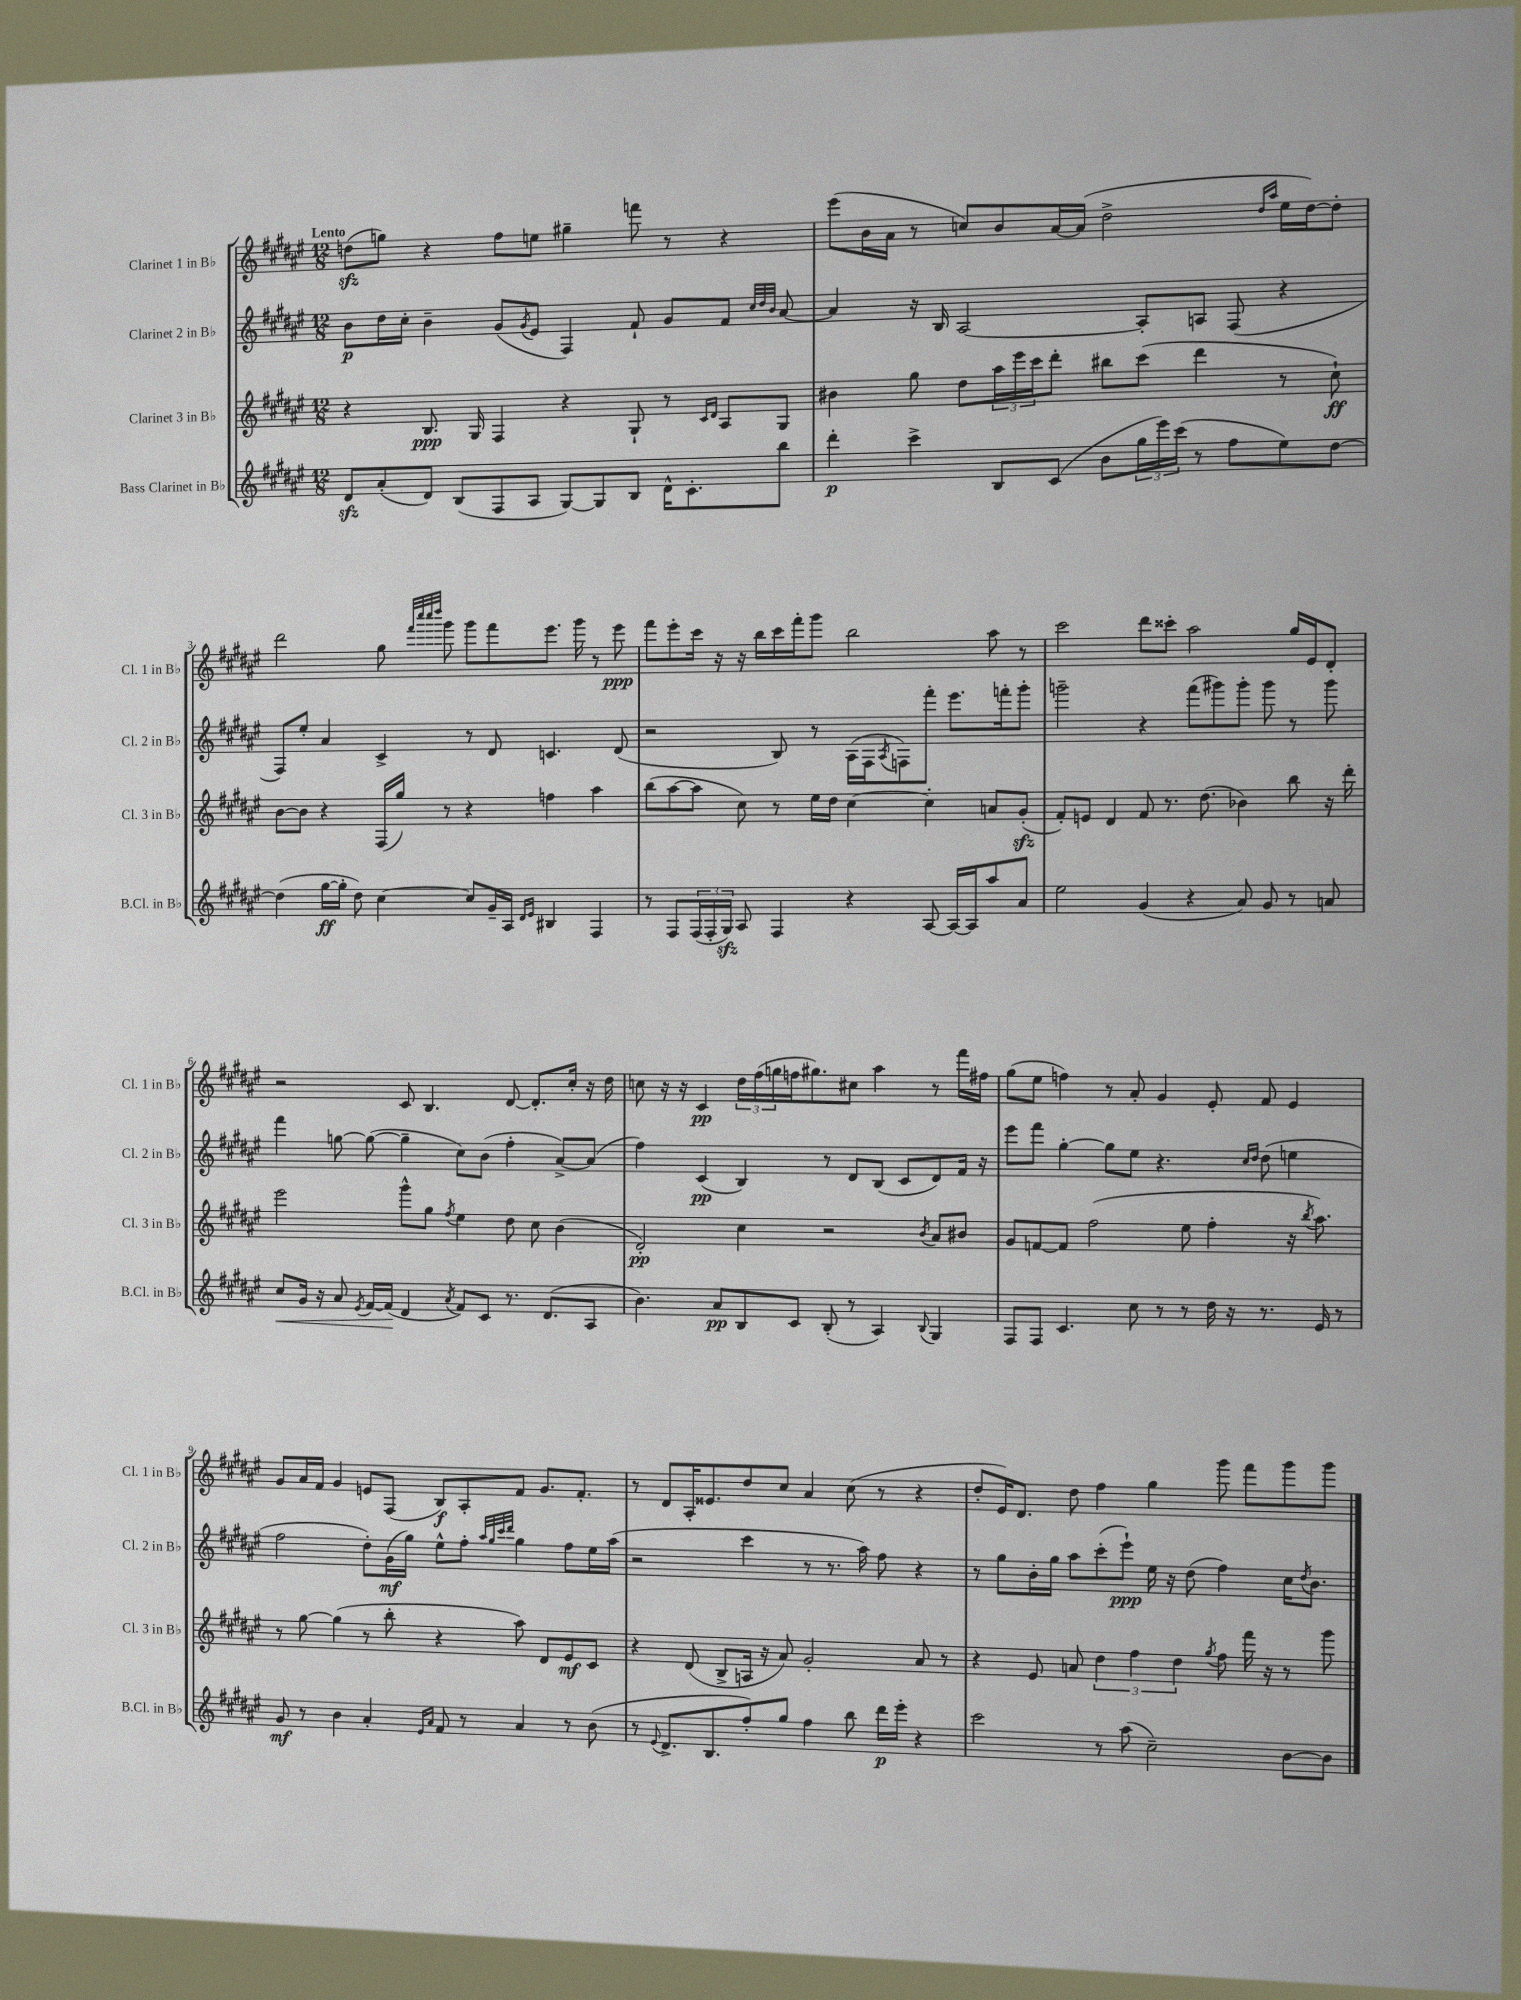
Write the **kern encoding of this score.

**kern	**kern	**kern	**kern
*staff4	*staff3	*staff2	*staff1
*clefG2	*clefG2	*clefG2	*clefG2
*k[f#c#g#d#a#e#]	*k[f#c#g#d#a#e#]	*k[f#c#g#d#a#e#]	*k[f#c#g#d#a#e#]
*M12/8	*M12/8	*M12/8	*M12/8
8d#/L	4r	8b\L	(8dd\L
(8a#'/	.	16dd#\L	8gg\J)
.	.	16cc#'\JJ	.
8d#/J)	8.B/	4b~\	4r
(8B/L	.	.	.
.	16G#/	.	.
8F#/	4F#/	(8g#/L	8ff#\L
.	.	8qg#/	.
8A#/J	.	8e#/J	8ee\J
[8G#/L)	4r	4F#/)	4gg#~\
8G#/]	.	.	.
8B/J	8G#`/	8f#`/	8fff\
16d#^^\LK	8r	8g#/L	8r
8.c#'\	.	.	.
.	16qqc#/LL	.	.
.	16qqd#/JJ	.	.
.	8A#/L	8f#/J	4r
.	.	32qqcc#/LLL	.
.	.	32qqdd#/	.
.	.	32qqb/JJJ	.
8bb\J	8G#/J	[8a#/	.
=	=	=	=
4ddd#'\	4b#\	4a#/]	(8eee#\L
.	.	.	16b\L
.	.	.	16a#\JJ
4ccc#^\	8gg#\	16r	8r
.	.	16B/	.
.	8dd#\L	[2A#/	8cc/L)
8B/L	24aa#\L	.	8b/
.	24eee#\	.	.
.	24ccc#\J	.	.
(8c#/J	8ddd#'\J	.	[16a#/L
.	.	.	(16a#/]JJ
8b\L	8bb#\L	.	2dd#^\
24gg#\L	(8ccc#\J	8A#'/]L	.
24eee#\)	.	.	.
(24ccc#\JJ	.	.	.
8r	4ddd#\	8A/J	.
8ff#\L	.	(8F#/	.
.	.	.	16qqdd#/LL
.	.	.	16qqaa#/JJ
8ee#\)	8r	4r	16ee#\LL
.	.	.	[16dd#\J)
[8dd#\J	8cc#`\)	.	8dd#'\]J
=	=	=	=
(4dd#\]	[8b\L	8F#/L)	2ddd#\
.	8b\]J	8ee#'/J	.
[16gg#\LL	4r	4a#/	.
16gg#'\]JJ	.	.	.
8dd#\)	.	.	.
[4cc#\	(16F#/LL	4c#^/	8gg#\
.	16gg#/JJ)	.	.
.	.	.	32qqfff#/LLL
.	.	.	32qqcccc#/
.	.	.	32qqcccc#/
.	.	.	32qqdddd#/JJJ
.	8r	.	8ggg#\
8cc#/]L	4r	8r	8ggg#\L
16g#~/L	.	8d#/	8fff#\
16A#/JJ	.	.	.
16qqd#/LL	.	.	.
16qqe#/JJ	.	.	.
4B#/	4ff\	4.c/	8.eee#\J
.	.	.	16ggg#\
4F#/	4aa#\	.	8r
.	.	(8d#/	8eee#\
=	=	=	=
8r	(8bb\L	2r	8fff#\L
8F#/L	[8aa#\	.	8eee#'\
(24F#/L	8aa#\]J	.	16ccc#\Jk
24F#'/	.	.	.
.	.	.	16r
24G#/JJ)	.	.	.
8A#/	8cc#\)	.	16r
.	.	.	16bb\LL
4F#/	8r	8B/)	16ccc#\
.	.	.	16fff#'\J
.	16ee#\LL	8r	8ggg#\J
.	16dd#\JJ	.	.
4r	[4cc#\	(16A#\LL	2bb\
.	.	16F#\J	.
.	.	8qA#/	.
.	.	8F\)	.
[8A#/	4cc#'\]	8fff#'\J	.
16A#/_LL	.	8.eee#\L	.
16A#/]J	.	.	.
8aa#/	8a/L	.	8aa#\
.	.	16fff'\k	.
8a#/J	(8g#'/J	8ggg#'\J	8r
=	=	=	=
2ee#\	8f#'/L)	2ggg~\	2ccc#\
.	8e/J	.	.
.	4d#/	.	.
(4g#/	8f#/	4r	8ddd#\L
.	8.r	.	8ccc##'\J
4r	.	(8fff#\L	2aa#\
.	(8.dd#\	.	.
.	.	8ggg#\)	.
8a#/)	4b-\)	8ggg#'\J	.
8g#/	.	8ggg#\	.
8r	8bb\	8r	16gg#/LL
.	.	.	16e#/J
8a/	16r	8ggg#\	8d#'/J
.	16ddd#'\	.	.
=	=	=	=
8cc#/L	2eee#\	4fff#\	2r
16g#/Jk	.	.	.
16r	.	.	.
8a#/	.	[8gg\	.
8qe#/	.	.	.
[16f#/LL	.	(8gg\_	.
(16f#/]JJ	.	.	.
4d#/	8ggg#^^\L	4gg~\]	8c#/
.	8gg#\J	.	4.B/
8qa#/	8qff#/	.	.
8f#/L)	4ee#\	8cc#\L)	.
8c#/J	.	(8b\J	.
8.r	8dd#\	4ff#'\	[8d#/
.	8cc#\	.	8.d#'/]L
(8.d#/L	.	.	.
.	(4b\	[8a#^/L)	.
.	.	.	16cc#'/Jk
8A#/J	.	(8a#/]J	16r
.	.	.	16dd#\
=	=	=	=
4.b\)	2d#'/)	4ff#\)	8cc\
.	.	.	16r
.	.	.	16r
.	.	(4c#/	4c#/
8a#/L	.	.	.
8B/	4cc#\	4B/)	24dd#\LL
.	.	.	(24ff#\
.	.	.	24gg\
8c#/J	.	.	16ff\J
.	.	.	8.gg#\)
(8B'/	2r	8r	.
8r	.	8d#/L	8cc#\J
4A#/)	.	(8B/J	4aa#\
.	.	8c#/L	.
8qqB/	8qb/	.	.
4G#/	8a#/L	8d#/)	8r
.	8b#/J	16f#/Jk	16fff#\LL
.	.	16r	16ff#\JJ
=	=	=	=
8F#/L	8g#/L	8eee#\L	(8gg#\L
8F#/J	[8f/	8fff#\J	8ee#\J
4.c#/	8f/]J	[4gg#'\	4ff\)
.	(2ff#\	.	.
.	.	8gg#\]L	8r
8cc#\	.	8ee#\J	8a#'/
8r	.	4.r	4g#/
8r	8ee#\	.	.
16dd#\	4ff#'\	.	8e#'/
16r	.	.	.
.	.	16qqcc#/LL	.
.	.	16qqdd#/JJ	.
8.r	.	(8dd#\	8f#/
.	16r	4ee\	4e#/
.	8qbb/	.	.
16e#/	8.aa#\)	.	.
8r	.	.	.
=	=	=	=
8g#/	8r	2ff#\	8g#/L
8r	[8gg#\	.	16a#/L
.	.	.	16f#/JJ
4b\	(4gg#\]	.	4g#/
4a#'/	8r	8dd#'\L)	8e/L
.	8bb'\	(16g#\L	(8F#/J
.	.	16gg#\JJ)	.
16qqe#/LL	.	.	.
16qqa#/JJ	.	.	.
8f#/	4r	8ee#^^\L	8B/L)
8r	.	8ff#'\J	8A#'/
.	.	32qqaa#/LLL	.
.	.	32qqgg#/	.
.	.	32qqccc#/	.
.	.	32qqddd#/JJJ	.
4a#/	8aa#\)	4gg#\	8f#/J
.	8d#/L	.	8.g#/L
8r	8e#/	8ff#\L	.
.	.	.	8.f#'/J
(8b\	8c#/J	16ee#\L	.
.	.	(16aa#\JJ	.
=	=	=	=
8r	4r	2r	8r
8qqe#/	.	.	.
8.d#^/L	.	.	8d#/L
.	(8d#/	.	16A#'/K
8.B/	.	.	8.e##/
.	8B^/L	.	.
8ff#'/)	16A/Jk	4ccc#\	8dd#/
.	16r	.	.
8gg#/J	8a#/)	.	8cc#/J
4ff#\	2g#'/	8r	4a#/
.	.	8.r	.
8bb\	.	.	(8cc#\
.	.	16aa#\)	.
16ddd#\LL	.	8ff#\	8r
16eee#'\JJ	.	.	.
4r	8a#/	4r	4r
.	8r	.	.
=	=	=	=
2ccc#\	4r	8r	8dd#'/L
.	.	8gg#\L	16e#/K)
.	.	.	8.d#/J
.	8e#/	16b'\L	.
.	.	16gg#\JJ	.
.	8a/	8aa#\L	8dd#\
8r	6dd#\	(8ccc#'\	4ff#\
(8aa#\	.	8eee#`\J)	.
.	6ff#\	.	.
2cc#~\)	.	16ee#\	4gg#\
.	.	16r	.
.	6dd#\	.	.
.	.	(8dd#\	.
.	8qgg#/	.	.
.	8ff#\	4ff#\)	8ggg#\
.	16fff#\	.	8fff#\L
.	16r	.	.
[8b\L	8r	16cc#\LK	8ggg#\
.	.	8qdd#/	.
.	.	8.b\J	.
8b\]J	8ggg#\	.	8ggg#\J
==	==	==	==
*-	*-	*-	*-
